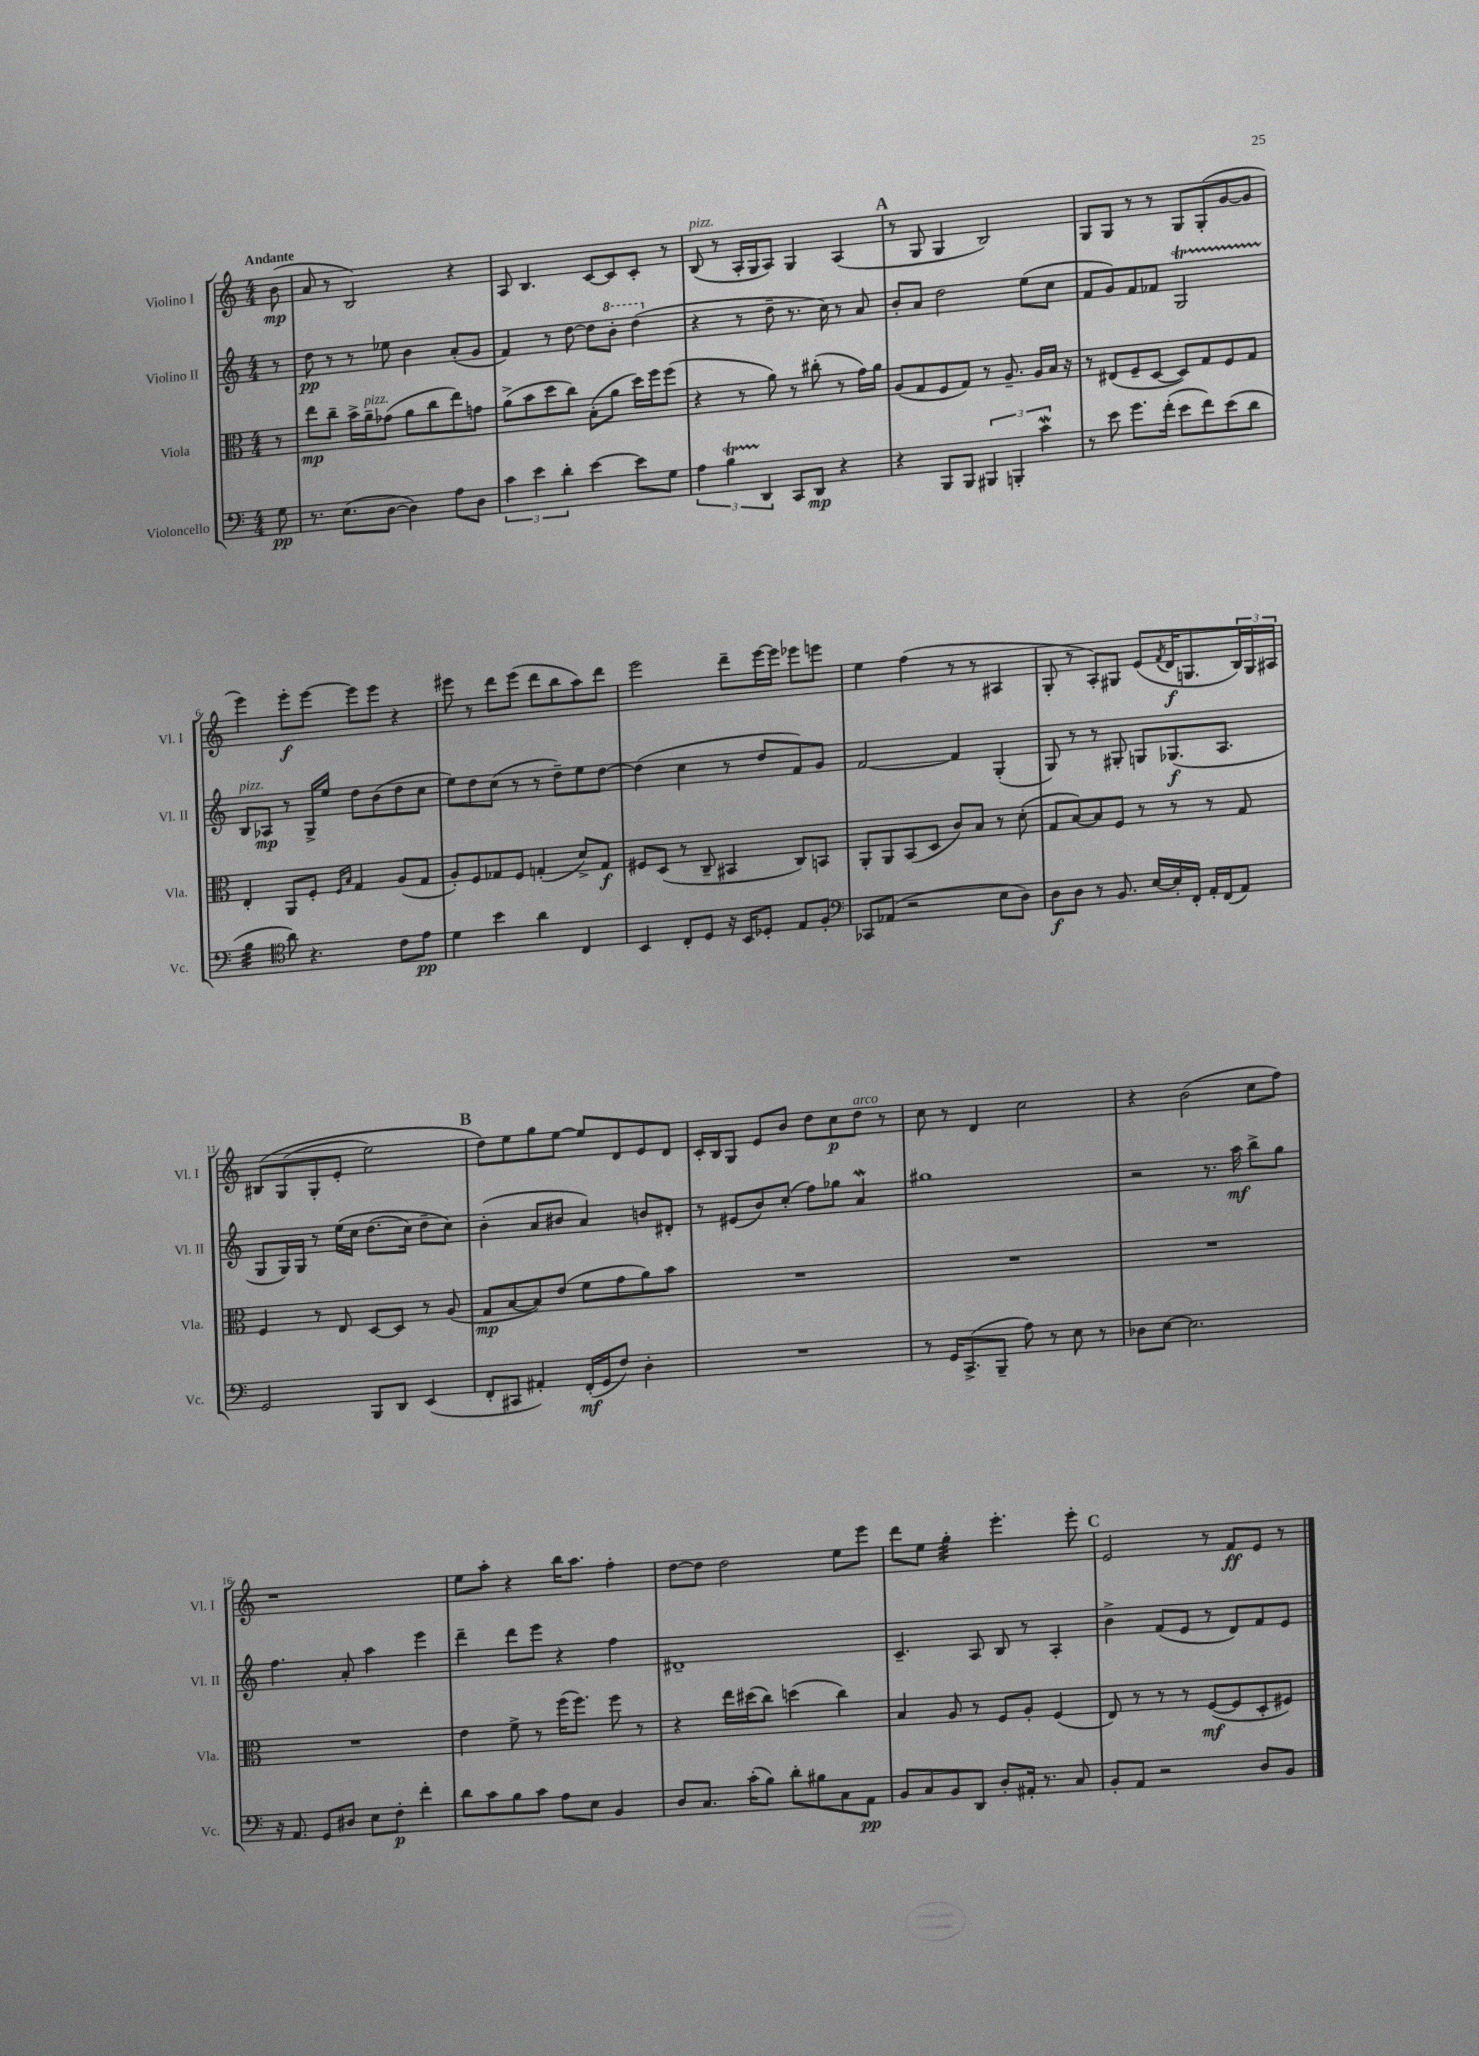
<<
\new StaffGroup <<
\new Staff = "s0" \with { instrumentName = "Violino I" shortInstrumentName = "Vl. I" } {
    \clef treble \key c \major \numericTimeSignature \time 4/4 \partial 8 \tempo "Andante"
    b'8\mp( |
    a'8 r8 b2) r4 |
    a8 b4. c'8~ c'8 c'8-. r8 |
    b8^\markup { \italic "pizz." }( r8 a16-. g16 a8) g4 a4( |
    \mark \markup { \bold "A" } r8 g8 g4 b2) |
    g8 g8 r8 r8 g8 g8-.( g'8~ g'8 |
    e'''4) e'''8-.\f e'''8~ e'''8 e'''8 r4 |
    eis'''8 r8 d'''8 eis'''8( d'''8 b''8 a''8) d'''8 |
    e'''2 d'''8-- e'''16~ e'''16 ees'''8 e'''8 |
    e''4 f''4( r8 r8 ais4 |
    g8-. r8 a8-.) gis8 e'8( \acciaccatura { f'8 } d'16\f g8. \tuplet 3/2 { b16) g16 ais16 } |
    bis8\( g8( g8-. e'8-. e''2) |
    \mark \markup { \bold "B" } d''8\) e''8 g''8 e''8~ e''8 d'8 e'8 d'8 |
    c'16-. b16 g8 e'8 b'8 d''8 c''8\p d''8^\markup { \italic "arco" } r8 |
    c''8 r8 d'4 c''2 |
    r4 b'2( c''8 f''8) |
    r1 |
    e''8 a''8-. r4 b''16 a''8. f''4-. |
    d''8~ d''8 d''2 e''8 e'''8 |
    d'''8 e''8 g''4:32-. e'''4.-. e'''8-. |
    \mark \markup { \bold "C" } e'2 r8 f'8\ff e'8 r8 \bar "|." |
}
\new Staff = "s1" \with { instrumentName = "Violino II" shortInstrumentName = "Vl. II" } {
    \clef treble \key c \major \numericTimeSignature \time 4/4 \partial 8
    r8 |
    d''8\pp r8 r8 ees''8 b'4 a'8-.( g'8 |
    f'4) r8 d''8~ d''8 \ottava #1 b''8-. d'''4( \ottava #0 |
    r4 r8 d''8-- r8. c''16) r8 a'8 |
    \mark \markup { \bold "A" } b'8-. a'8 d''2 e''8( c''8 |
    f'8 g'8) f'8 fes'8 g2\startTrillSpan |
    b8\stopTrillSpan^\markup { \italic "pizz." } aes8\mp r8 g16-> e''16 d''8 b'8( d''8 c''8 |
    e''8) d''8 c''8( r8 r8 d''8--) e''8 d''8~ |
    d''4( c''4 r8 d''8 f'8) g'8 |
    f'2~ f'4 g4-.( |
    g8) r8 r8 gis8-. g8 ges8.\f( a8. |
    g8 g16) g16 r8 e''16\( c''16 d''8.( c''16) d''8-- c''8\) |
    \mark \markup { \bold "B" } b'4-.( a'8 bis'8 a'4) b'8 dis'8-. |
    r8 eis'8( b'8) c''8-.( f''8) ges''8 a'4\mordent |
    gis''1 |
    r2 r8. a''16\mf b''8-> g''8 |
    f''4. a'8-. a''4 e'''4 |
    d'''4-- d'''8 e'''8 r4 f''4 |
    dis'1-- |
    c'4.-- a8 b8 r8 a4-. |
    \mark \markup { \bold "C" } b'4-> f'8( e'8 r8 d'8) f'8 e'8 \bar "|." |
}
\new Staff = "s2" \with { instrumentName = "Viola" shortInstrumentName = "Vla." } {
    \clef alto \key c \major \numericTimeSignature \time 4/4 \partial 8
    r8 |
    e''8\mp c''8-- b'16-> a'16--^\markup { \italic "pizz." } ges'8( a'8 c''8 e''8) g'8 |
    a'8->( b'8 d''8 c''8) b8-.( a'8 d''16) f''16 f''8( |
    r4 r8 a'8) r8 cis''8-.( r8 g'16) a'16 |
    \mark \markup { \bold "A" } a8( g8 f8 g8) r8 a8.-- a16 b16 r16 |
    r8 eis8( f8-- d8~ d8) g8 f8 g8 |
    e4-. a,8 f8-. \grace { f16 b16 } g4 a8( g8 |
    a8-.) f8 ges8 f8 g4-.( d'8->) g8\f |
    fis8 d8( r8 c8-- bis,4 c8) b,8 |
    a,8-. a,8 b,8( d8 c'8) b8 r8 d'8-.( |
    g8 b8~) b8 f8 r8 r8 r8 g8 |
    f4 r8 e8 d8~ d8 r8 a8( |
    \mark \markup { \bold "B" } g8\mp b8~ b8) e'8( f'8 g'8 a'8) b'8 |
    R1 |
    R1 |
    R1 |
    R1 |
    e'4 f'8-> r8 f''16( f''8.) f''8 r8 |
    r4 e''16 dis''16( c''8) d''4( c''4) |
    b4 a8 r8 f8 a8-. f4( |
    \mark \markup { \bold "C" } e8) r8 r8 r8 f8~\mf( f8 d8-. fis8) \bar "|." |
}
\new Staff = "s3" \with { instrumentName = "Violoncello" shortInstrumentName = "Vc." } {
    \clef bass \key c \major \numericTimeSignature \time 4/4 \partial 8
    g8\pp |
    r8. e8.( d8~ d4) a8 d8 |
    \tuplet 3/2 { c'4 e'4 d'4-. } e'4~ e'8 g8 |
    \tuplet 3/2 { a4 b4\startTrillSpan d,4\stopTrillSpan } c,8 d,8\mp r4 |
    \mark \markup { \bold "A" } r4 b,,8 b,,8 \tuplet 3/2 { bis,,4 b,,4-. c'4\mordent } |
    r8 e'8 g'8. f'16-.( e'8 f'8) e'8( d'8 |
    b4:32 \clef tenor a'8) r4. c'8 e'8\pp |
    d'4 b'4 a'4 c4 |
    b,4 c8-. d8 r16 b,16 des8-. e8 f8-. |
    \clef bass ces,8 aes,8( r2 e8 d8) |
    d8\f d8 r8 b,8. e16~ e16-. f,16-. a,16-. f,16( a,8) |
    g,2 b,,8 d,8 e,4( |
    \mark \markup { \bold "B" } f,8-. cis,8 ais,4-.) f,16-.\mf( g,16 f8) d4-. |
    R1 |
    r8 g,16 c,8.->( b,,8-- a8) r8 e8 r8 |
    des8 e8~ e2. |
    r16 a,8. g,8 dis8 e8 f8-.\p f'4-. |
    d'8 c'8 b8 c'8 a8 e8 b,4 |
    d8 c8. c'16-.( b8) d'8-. bis8 c8 a,8\pp |
    b,8 c8 b,8 d,8 d8-. ais,16-. r8. c8 |
    \mark \markup { \bold "C" } b,8-. a,8 r2 d8 b,8 \bar "|." |
}
>>
>>
